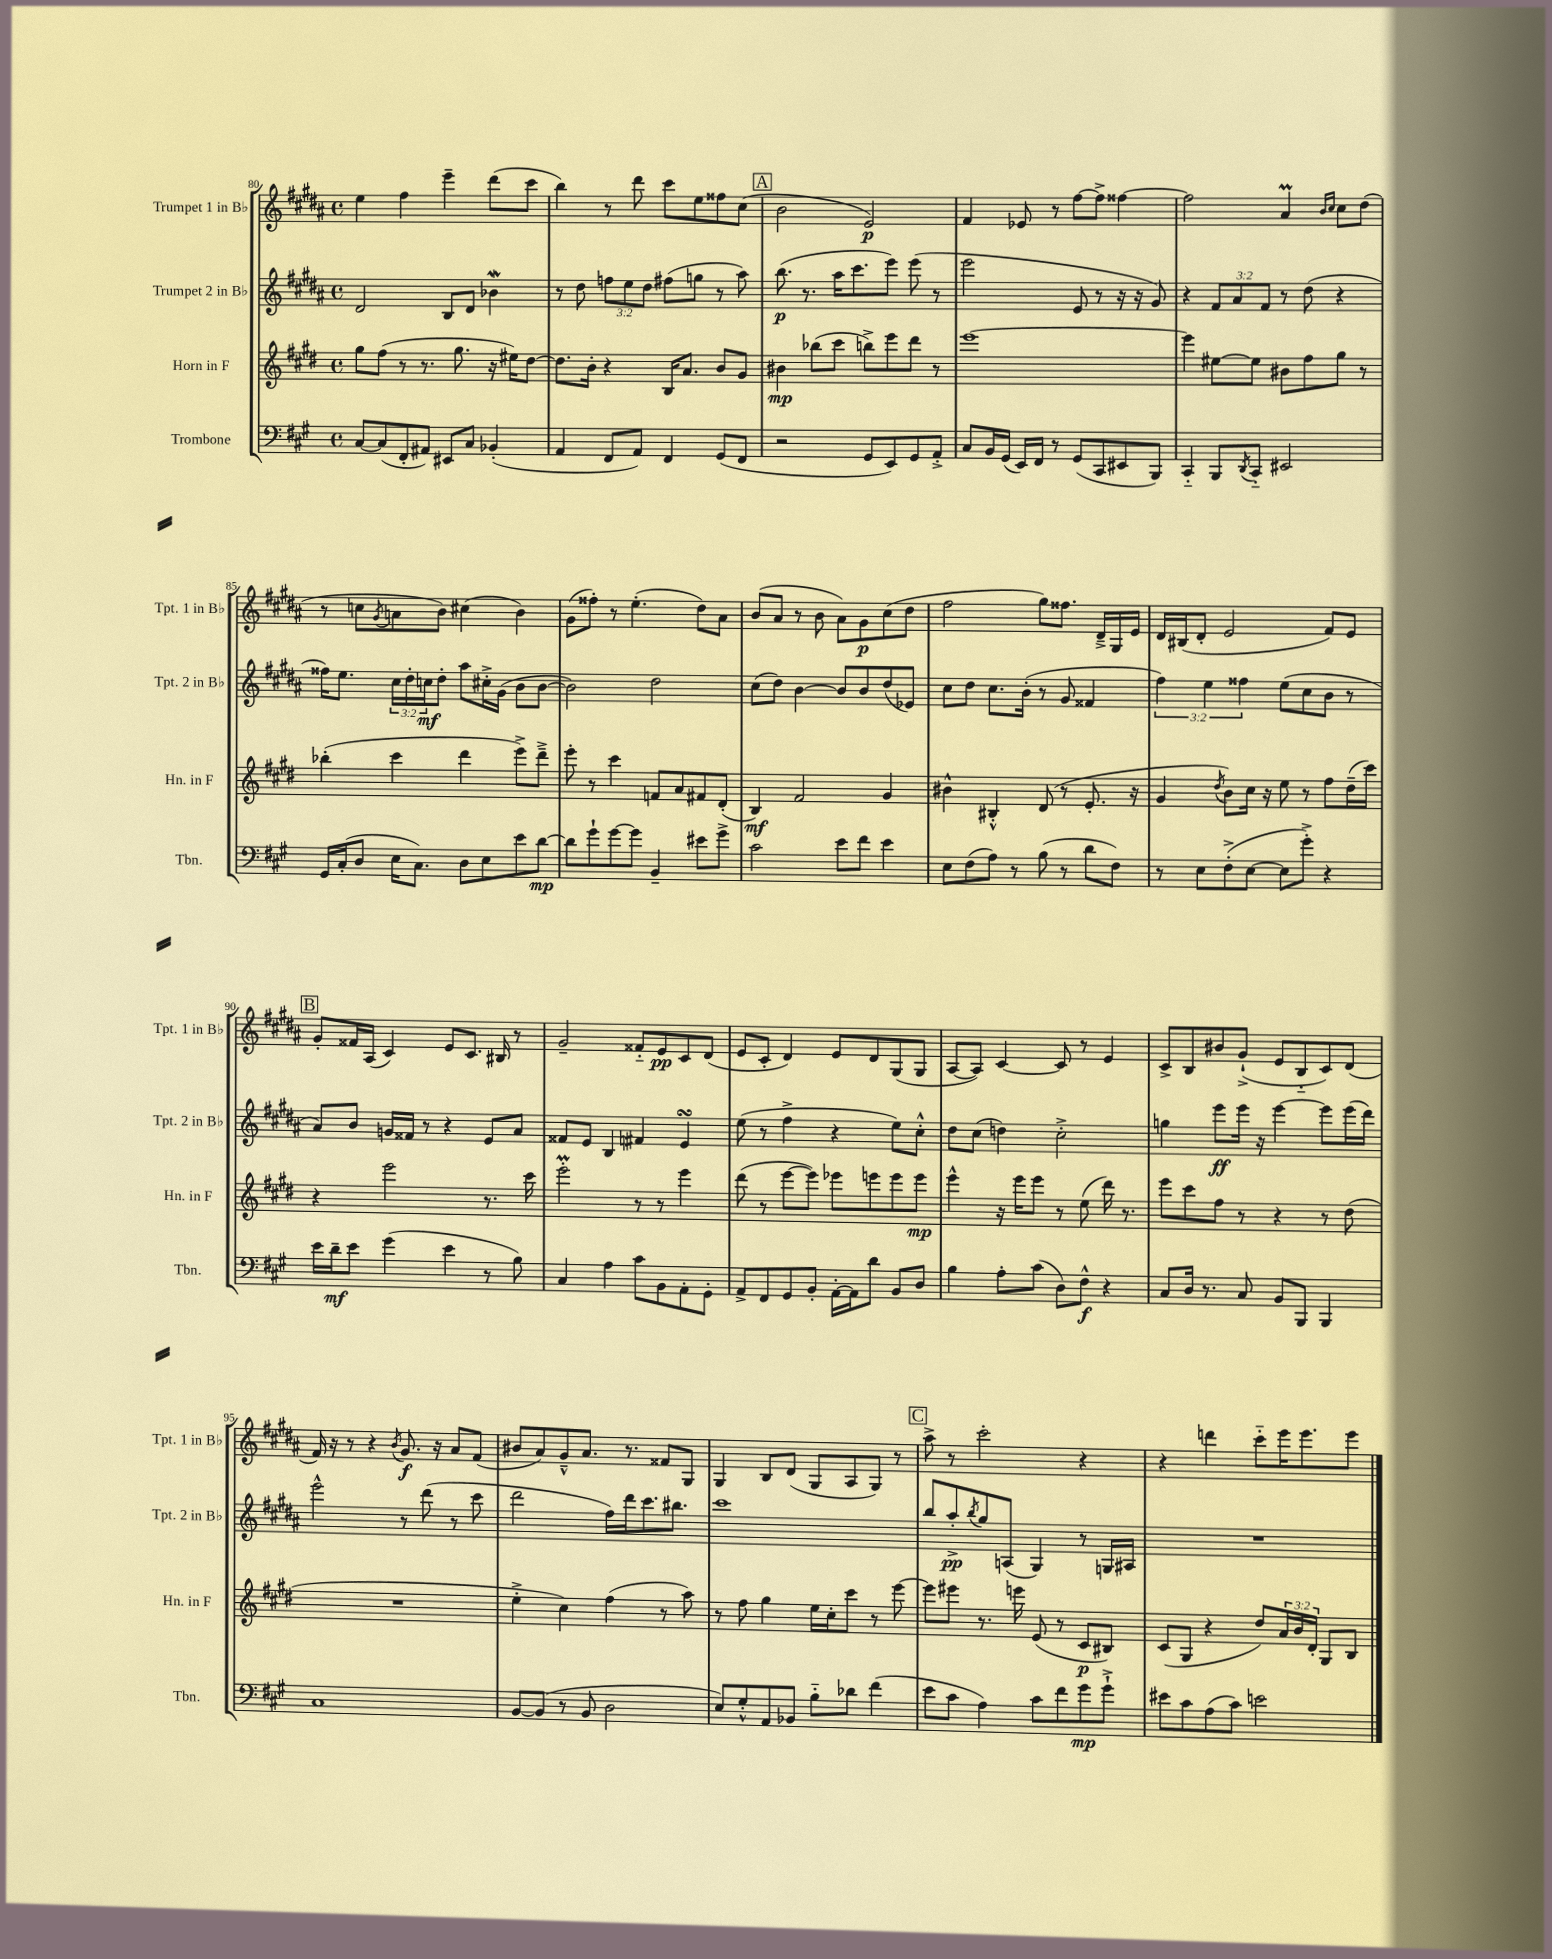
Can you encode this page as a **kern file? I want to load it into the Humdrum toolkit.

**kern	**kern	**kern	**kern
*staff4	*staff3	*staff2	*staff1
*clefF4	*clefG2	*clefG2	*clefG2
*k[f#c#g#]	*k[f#c#g#d#]	*k[f#c#g#d#a#]	*k[f#c#g#d#a#]
*M4/4	*M4/4	*M4/4	*M4/4
*met(c)	*met(c)	*met(c)	*met(c)
[8C#	8gg#	2d#	4ee
(8C#]	(8ff#	.	.
8FF#'	8r	.	4ff#
8AA#)	8.r	.	.
8EE#	.	8B	4eee~
.	8.gg#	.	.
8C#	.	8d#	.
(4BB-'	16r	4b-	(8ddd#
.	16ee#)	.	.
.	[8dd#	.	8ccc#
=	=	=	=
4AA	8.dd#]	8r	4bb)
.	.	8dd#	.
.	16b'	.	.
8FF#	4r	12ff	8r
.	.	12ee	.
8AA)	.	.	8ddd#
.	.	12dd#	.
4FF#	16B	(8ff#	8ccc#
.	8.a	.	.
.	.	8gg	8ee
(8GG#	8b	8r	8ff##
8FF#	8g#	8aa#)	(8cc#
=	=	=	=
2r	4b#	(8.bb	2b
.	.	8.r	.
.	(8bb-	.	.
.	8ccc#	16aa#	.
.	.	8.ccc#	.
8GG#	8bb^)	.	2e)
8EE)	8eee	8eee)	.
8GG#	8ddd#	(8eee	.
8AA'^	8r	8r	.
=	=	=	=
8C#	[1eee	2eee	4f#
16BB	.	.	.
(16GG#	.	.	.
16EE)	.	.	8e-
16FF#	.	.	.
8r	.	.	8r
(8GG#	.	8e	[8ff#
8CC#	.	8r	8ff#^]
8EE#	.	16r	[4ff##
.	.	16r	.
8BBB)	.	8g#)	.
=	=	=	=
4CC#'~	4eee]	4r	2ff##]
8BBB	[8ee#	12f#	.
.	.	12a#	.
8qDD	.	.	.
8CC#'~	8ee#]	.	.
.	.	12f#	.
2EE#	8b#	8r	4a#
.	8ff#	(8dd#	.
.	.	.	16qqb
.	.	.	16qqcc#
.	8gg#	4r	8cc#
.	8r	.	(8dd#
=	=	=	=
16GG#	(4bb-'	16ff##)	8r
(16C#'	.	8.ee	.
8D	.	.	8cc
.	.	.	8qg#
16E	4ccc#	24cc#	8a
.	.	24dd#'	.
8.C#)	.	.	.
.	.	24cc	.
.	.	8dd#'	8b)
8D	4ddd#	8aa#	(4cc#
8E	.	16cc#'^	.
.	.	(16g#	.
8e	8eee^)	8b	4b)
[8d	8ddd#~^	[8b	.
=	=	=	=
8d]	8eee'	2b])	(8g#
8g#`	8r	.	8ff##')
[8g#	4ccc#	.	8r
8g#]	.	.	(4.ee'
4BB~	8f	2dd#	.
.	8a	.	.
8e#	8f#	.	8dd#)
8g#^	(8d#'	.	8a#
=	=	=	=
2c#	4B)	(8cc#	(8b
.	.	8dd#)	8a#
.	2f#	[4b	8r
.	.	.	8b
8e	.	8b]	8a#)
8f#	.	8b	8g#
4e	4g#	(8dd#	(8cc#
.	.	8e-)	8dd#
=	=	=	=
8E	4b#^^	8cc#	2ff#
(8F#	.	8dd#	.
8A)	4B#'^^	8.cc#	.
8r	.	.	.
.	.	(16b'	.
(8B	(8d#	8r	8gg#)
8r	8r	8g#	8.ff##
8d	8.e'	4f##	.
.	.	.	16d#~^
8F#)	.	.	16G#
.	16r	.	16e
=	=	=	=
8r	4g#	6ff#)	16d#
.	.	.	(16B#
8E	.	.	8d#'
.	.	6ee	.
.	8qdd#	.	.
(8F#'^	8b)	.	2e
.	.	6ff##	.
[8E	16cc#	.	.
.	16r	.	.
8E]	8ee	(8ee	.
8g#'^)	8r	8cc#	.
4r	8ff#	8b	8f#)
.	(16dd#~	8r	8e
.	16ccc#)	.	.
=	=	=	=
16e	4r	8a#)	8g#'
16d~	.	.	.
8e	.	8b	16f##
.	.	.	(16A#
(4g#	2eee	16g	4c#)
.	.	16f##	.
.	.	8r	.
4e	.	4r	8e
.	.	.	8.c#
8r	8.r	8e	.
.	.	.	16B#
8B)	.	8a#	8r
.	16ccc#	.	.
=	=	=	=
4C#	2eee'	8f##	2g#~
.	.	8e	.
4A	.	4B	.
8c#	8r	4f#	8f##'~
8BB	8r	.	8e
8AA'	4eee	4e	8c#
8GG#'	.	.	(8d#
=	=	=	=
8AA^	(8ddd#	(8ee	8e
8FF#	8r	8r	8c#'
8GG#	[8eee	4ff#^	4d#)
8BB'	8eee])	.	.
[16AA'	8eee-	4r	8e
16AA]	.	.	.
8d	8eee	.	8d#
8BB	8eee	8ee)	(8G#
8D	8eee	8cc#'^^	8G#
=	=	=	=
4B	4eee^^	8dd#	[8A#
.	.	(8cc#	8A#])
8A'	16r	4dd)	[4c#
.	16eee	.	.
(8c#	8eee	.	.
8D)	8r	2cc#'^	8c#]
8F#^^	(8ee	.	8r
4r	16ddd#)	.	4e
.	8.r	.	.
=	=	=	=
8C#	8eee	4gg	8c#^
16D	8ccc#	.	8B
8.r	.	.	.
.	8ff#	8eee	8b#
8C#	8r	16eee	(8g#`^
.	.	16r	.
8BB	4r	[4eee	8e
8BBB	.	.	8B'~
4BBB	8r	8eee]	8c#)
.	(8dd#	(16eee	(8d#
.	.	16ddd#)	.
=	=	=	=
1C#	1r	2eee^^	16f#)
.	.	.	16r
.	.	.	8r
.	.	.	4r
.	.	.	8qb
.	.	8r	8.g#
.	.	(8ddd#	.
.	.	.	16r
.	.	8r	8a#
.	.	8ccc#	(8f#
=	=	=	=
[8BB	4ee'^	2ddd#	8b#
(8BB]	.	.	8a#)
8r	4cc#)	.	8g#~^^
8BB	.	.	8.a#
2D	(4ff#	16ff#)	.
.	.	16ddd#	8.r
.	.	8.ccc#	.
.	8r	.	8f##
.	.	8.bb#	.
.	8aa)	.	8G#
=	=	=	=
8E)	8r	1ccc#	4G#
8G#'^^	8ff#	.	.
8AA	4gg#	.	8B
8BB-	.	.	(8d#
8B'~	16ee	.	8G#
.	16cc#'	.	.
8d-	8ccc#	.	8A#
(4f#	8r	.	8G#)
.	[8eee	.	8r
=	=	=	=
8e	8eee]	8bb	8aa#^
8c#	8eee#	8aa#'^	8r
.	.	8qbb	.
4A)	8.r	8gg#	2ccc#'
.	.	(8A	.
.	16eee	.	.
8c#	(8e	4G#)	.
8f#	8r	.	.
8g#	8c#	8r	4r
8g#`^	8B#)	16G	.
.	.	16A#	.
=	=	=	=
8e#	(8c#	1r	4r
8c#	8G#	.	.
(8A	4r	.	4ddd
8c#)	.	.	.
2e	8dd#)	.	8ccc#'~
.	24a	.	16eee
.	24b	.	.
.	.	.	8.eee
.	24d#'	.	.
.	8G#	.	.
.	8B	.	8eee
==	==	==	==
*-	*-	*-	*-
